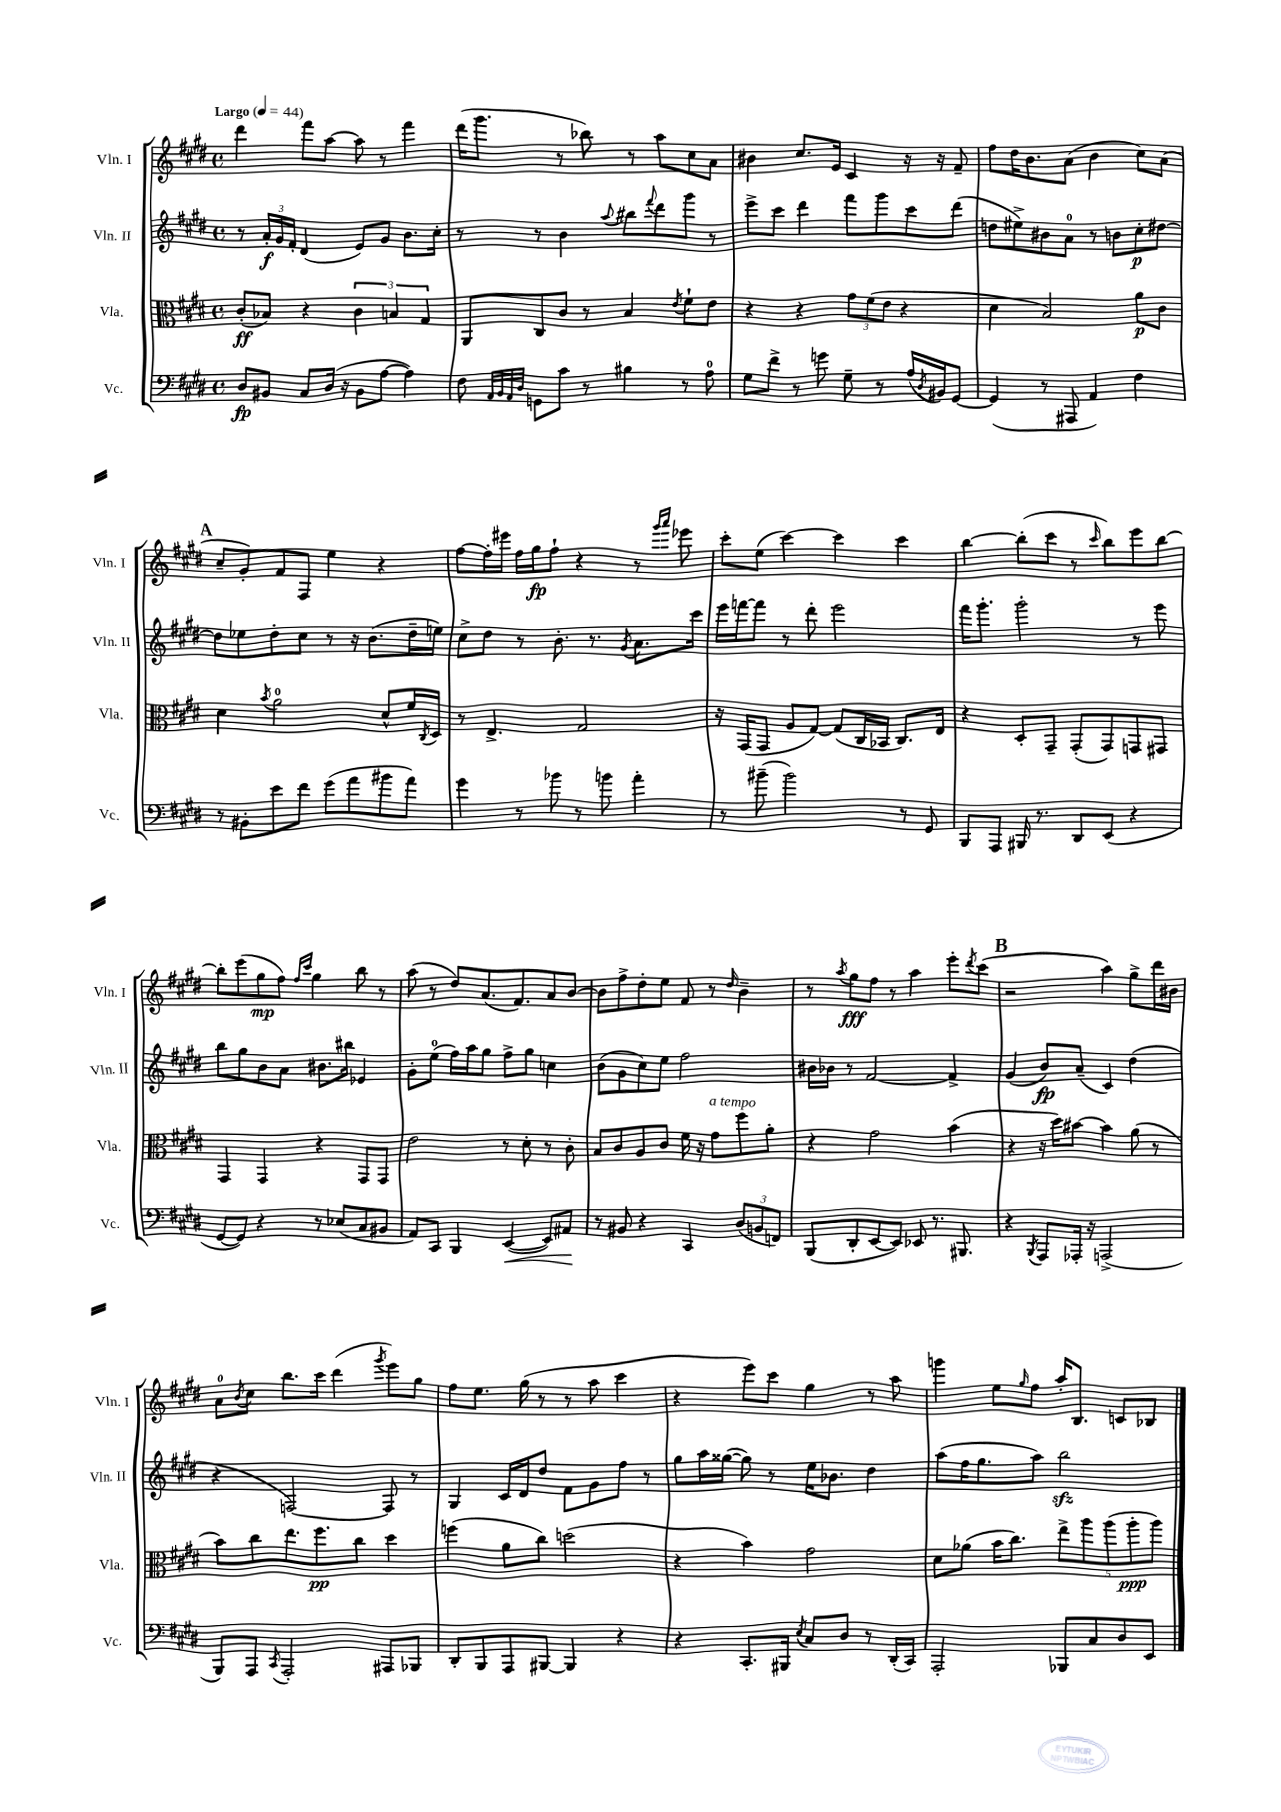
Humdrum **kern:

**kern	**dynam	**kern	**dynam	**kern	**dynam	**kern	**dynam
*part4	*part4	*part3	*part3	*part2	*part2	*part1	*part1
*staff4	*staff4	*staff3	*staff3	*staff2	*staff2	*staff1	*staff1
*I"Vc.	*	*I"Vla.	*	*I"Vln. II	*	*I"Vln. I	*
*I'Vc.	*	*I'Vla.	*	*I'Vln. II	*	*I'Vln. I	*
*clefF4	*	*clefC3	*	*clefG2	*	*clefG2	*
*k[f#c#g#d#]	*	*k[f#c#g#d#]	*	*k[f#c#g#d#]	*	*k[f#c#g#d#]	*
*M4/4	*	*M4/4	*	*M4/4	*	*M4/4	*
*met(c)	*	*met(c)	*	*met(c)	*	*met(c)	*
*MM44	*	*MM44	*	*MM44	*	*MM44	*
=1	=1	=1	=1	=1	=1	=1	=1
!	!	!	!	!	!	!LO:TX:a:B:t=Largo	!
8D#/L	fp	(8c#'/L	ff	8r	.	4ddd#\	.
8BB#X/J	.	8B-X/J)	.	24a'/LL	f	.	.
.	.	.	.	24g#/	.	.	.
.	.	.	.	24f#'/JJ	.	.	.
8C#/L	.	4r	.	(4d#/	.	8fff#\L	.
(16D#/Jk	.	.	.	.	.	[8aa\J	.
16r	.	.	.	.	.	.	.
8BB#\L	.	6c#\	.	8e/L)	.	8aa\]	.
[8A\J	.	.	.	8g#/J	.	8r	.
.	.	6Bn/	.	.	.	.	.
4A\])	.	.	.	8.b\L	.	4fff#\	.
.	.	6G#/	.	.	.	.	.
.	.	.	.	16cc#'\Jk	.	.	.
=2	=2	=2	=2	=2	=2	=2	=2
8F#\	.	8AA/L	.	8r	.	(16ddd#\KL	.
.	.	.	.	.	.	8.ggg#\J	.
32qqAA/LLL	.	.	.	.	.	.	.
32qqBB/	.	.	.	.	.	.	.
32qqAA/	.	.	.	.	.	.	.
32qqD#/JJJ	.	.	.	.	.	.	.
8GGn\L	.	8C#/	.	8r	.	.	.
8c#\J	.	8c#/J	.	4b\	.	8r	.
8r	.	8r	.	.	.	8bb-X\)	.
.	.	.	.	8qqaa/	.	.	.
4B#X\	.	4B/	.	8bb#X\L	.	8r	.
.	.	.	.	8qqfff#/	.	.	.
.	.	.	.	8ddd#\	.	8aa\L	.
.	.	8qe/	.	.	.	.	.
8r	.	8f#`\L	.	8ggg#\J	.	8cc#\	.
8A\	.	8e\J	.	8r	.	8a\J	.
=3	=3	=3	=3	=3	=3	=3	=3
8G#\L	.	4r	.	8eee^\L	.	4b#X\	.
8f#^\J	.	.	.	8ccc#\J	.	.	.
8r	.	4r	.	4ddd#\	.	8.cc#/L	.
8gn\	.	.	.	.	.	.	.
.	.	.	.	.	.	16e/Jk	.
8G#~\	.	12g#\L	.	8fff#\L	.	4c#/	.
.	.	(12f#\	.	.	.	.	.
8r	.	.	.	8ggg#\	.	.	.
.	.	12e\J	.	.	.	.	.
(16A/LL	.	4r	.	8ccc#\	.	16r	.
8qD#/	.	.	.	.	.	.	.
16BB#X/J)	.	.	.	.	.	16r	.
[8GG#/J	.	.	.	(8ddd#\J	.	8f#~/	.
=4	=4	=4	=4	=4	=4	=4	=4
(4GG#/]	.	4d#\	.	8ddn\L	.	8ff#\L	.
.	.	.	.	8ee#X^\)	.	16dd#\K	.
.	.	.	.	.	.	8.b\	.
8r	.	2B/)	.	8b#X\	.	.	.
8AAA#X/	.	.	.	8a\J	.	(8a\J	.
4AA/)	.	.	.	8r	.	4b\	.
.	.	.	.	8bn\L	.	.	.
4F#\	.	8a\L	p	8cc#'\	p	8cc#\L)	.
.	.	8c#\J	.	[8dd#X\J	.	(8a\J	.
!!LO:LB:g=z
!!LO:REH:place=s1:t=A
=5	=5	=5	=5	=5	=5	=5	=5
8r	.	4d#\	.	8dd#\L]	.	8cc#~/L	.
8BB#X'\L	.	.	.	8ee-X\	.	8g#'/)	.
.	.	8qb/	.	.	.	.	.
8e\	.	2a\	.	8dd#'\	.	8f#/	.
8f#\J	.	.	.	8cc#\J	.	8F#/J	.
(8g#\L	.	.	.	8r	.	4ee\	.
8a\	.	.	.	16r	.	.	.
.	.	.	.	(8.b\L	.	.	.
8b#X\	.	8d#^^/L	.	.	.	4r	.
8a\J)	.	16f#/L	.	16dd#~\L	.	.	.
.	.	8qC#/	.	.	.	.	.
.	.	16D#/JJ	.	16een\JJ)	.	.	.
=6	=6	=6	=6	=6	=6	=6	=6
4g#\	.	8r	.	8cc#^\L	.	[8ff#\L	.
.	.	4.E^/	.	8dd#\J	.	16ff#'\L]	.
.	.	.	.	.	.	16eee#X\JJ	.
8r	.	.	.	8r	.	16ff#\LL	.
.	.	.	.	.	.	16gg#\J	fp
8b-X\	.	.	.	8.b'\	.	8ff#`\J	.
8r	.	2G#/	.	.	.	4r	.
.	.	.	.	8.r	.	.	.
8bn\	.	.	.	.	.	.	.
.	.	.	.	8qg#/	.	.	.
4a'\	.	.	.	8.a\L	.	8r	.
.	.	.	.	.	.	16qqggg#/LL	.
.	.	.	.	.	.	16qqaaa/JJ	.
.	.	.	.	.	.	8eee-X\	.
.	.	.	.	16ccc#\Jk	.	.	.
=7	=7	=7	=7	=7	=7	=7	=7
8r	.	16r	.	16eee\LL	.	8ccc#'\L	.
.	.	(16GG#/KL	.	[16fffn\J	.	.	.
(8b#X~\	.	8GG#/J	.	8fff\J]	.	(8ee\J	.
2b#\)	.	8A/L	.	8r	.	[4ccc#\)	.
.	.	[8G#/J)	.	8ddd#'\	.	.	.
.	.	(8G#/L]	.	2eee\	.	4ccc#\]	.
.	.	16C#/L	.	.	.	.	.
.	.	16BB-X/JJ	.	.	.	.	.
8r	.	8.C#/L)	.	.	.	4ccc#\	.
8GG#/	.	.	.	.	.	.	.
.	.	16E/Jk	.	.	.	.	.
=8	=8	=8	=8	=8	=8	=8	=8
8BBB/L	.	4r	.	16fff#\KL	.	[4bb\	.
.	.	.	.	8.ggg#'\J	.	.	.
8AAA/J	.	.	.	.	.	.	.
16BBB#X/	.	8D#'/L	.	2ggg#'\	.	(8bb'\L]	.
8.r	.	.	.	.	.	.	.
.	.	8GG#~/J	.	.	.	8ccc#\J	.
8DD#/L	.	(8GG#'/L	.	.	.	8r	.
.	.	.	.	.	.	16qqccc#/	.
(8EE/J	.	8GG#/)	.	.	.	8bb\L)	.
4r	.	8GGn/	.	8r	.	8eee\	.
.	.	8GG#X/J	.	8eee\	.	[8bb\J	.
!!LO:LB:g=z
=9	=9	=9	=9	=9	=9	=9	=9
[8GG#/L	.	4GG#/	.	8bb\L	.	8bb'\L]	.
8GG#/J])	.	.	.	8gg#\	.	(8eee\	.
4r	.	4GG#/	.	8b\	.	8gg#\	mp
.	.	.	.	8a\J	.	8ff#\J)	.
.	.	.	.	.	.	16qqff#/LL	.
.	.	.	.	.	.	16qqccc#/JJ	.
8r	.	4r	.	8.b#X\L	.	4gg#\	.
(8E-X/L	.	.	.	.	.	.	.
.	.	.	.	16bb#X\Jk	.	.	.
8C#/	.	8GG#/L	.	4e-X/	.	8bb\	.
8BB#X/J	.	8GG#/J	.	.	.	8r	.
=10	=10	=10	=10	=10	=10	=10	=10
8AA/L)	.	2e\	.	8g#'\L	.	(8aa\	.
8CC#/J	.	.	.	(8ee\J	.	8r	.
4BBB/	.	.	.	16ff#\LL)	.	8dd#/L)	.
.	.	.	.	16aa\J	.	.	.
.	.	.	.	8gg#\J	.	(8.a/	.
!	!LO:HP:b	!	!	!	!	!	!
([4EE/	<	8r	.	8ff#^\L	.	.	.
.	.	.	.	.	.	8.f#/)	.
.	.	8d#'\	.	8gg#\J	.	.	.
8EE/L])	.	8r	.	4ccn\	.	8a/	.
8AA#X/J	.	8c#'\	.	.	.	[8b/J	.
.	[	.	.	.	.	.	.
=11	=11	=11	=11	=11	=11	=11	=11
8r	.	8B/L	.	(8b\L	.	8b\L]	.
8BB#X/	.	8c#/	.	8g#\	.	8ff#^\	.
4r	.	8A/	.	8cc#\)	.	8dd#'\	.
.	.	8c#/J	.	8ee\J	.	8ee\J	.
4CC#/	.	16f#\	.	2ff#\	.	8f#/	.
.	.	16r	.	.	.	.	.
!	!	!LO:TX:a:i:t=a tempo	!	!	!	!	!
.	.	8g#\L	.	.	.	8r	.
.	.	.	.	.	.	16qqdd#/	.
(12D#/L	.	8ff#\	.	.	.	4b~\	.
12BBn/	.	.	.	.	.	.	.
.	.	8a'\J	.	.	.	.	.
12FFn/J)	.	.	.	.	.	.	.
=12	=12	=12	=12	=12	=12	=12	=12
(8BBB/L	.	4r	.	16b#X\LL	.	8r	.
.	.	.	.	16b-X\JJ	.	.	.
.	.	.	.	.	.	8qaa/	.
8DD#'/	.	.	.	8r	.	8gg#\L	fff
[8EE/	.	2g#\	.	[2f#/	.	8ff#\J	.
8EE/J])	.	.	.	.	.	8r	.
8EE-X/	.	.	.	.	.	4aa\	.
8.r	.	.	.	.	.	.	.
.	.	(4b\	.	4f#^/]	.	8eee'\L	.
8.BBB#X/	.	.	.	.	.	.	.
.	.	.	.	.	.	8qddd#/	.
.	.	.	.	.	.	(8ccc#\J	.
!!LO:REH:place=s1:t=B
=13	=13	=13	=13	=13	=13	=13	=13
4r	.	4r	.	(4g#/	.	2r	.
8qBBB/	.	.	.	.	.	.	.
8AAA/L	.	16r	.	8b/L)	fp	.	.
.	.	16dd#\KL)	.	.	.	.	.
16AAA-X'/Jk	.	[8b#X\J	.	(8a~/J	.	.	.
16r	.	.	.	.	.	.	.
(2AAAn^/	.	4b#\]	.	4c#/)	.	4aa\)	.
.	.	(8a\	.	(4dd#\	.	8gg#^\L	.
.	.	8r	.	.	.	16ddd#\L	.
.	.	.	.	.	.	16b#X\JJ	.
!!LO:LB:g=z
=14	=14	=14	=14	=14	=14	=14	=14
8BBB/L)	.	8b\L)	.	4r	.	8a\L	.
.	.	.	.	.	.	8qb/	.
8AAA/J	.	8cc#\	.	.	.	8cc#\J	.
8qCC#/	.	.	.	.	.	.	.
2AAA'/	.	8.ee\	.	[2Fn/)	.	8.bb\L	.
.	.	8.ff#\	pp	.	.	16ccc#\Jk	.
.	.	.	.	.	.	(4ddd#\	.
.	.	8cc#\J	.	.	.	.	.
.	.	.	.	.	.	8qggg#/	.
8AAA#X/L	.	4dd#\	.	8F/]	.	8eee\L)	.
8BBB-X/J	.	.	.	8r	.	8gg#\J	.
=15	=15	=15	=15	=15	=15	=15	=15
8DD#'/L	.	(4ffn\	.	4G#/	.	8ff#\L	.
8BBB/	.	.	.	.	.	8.ee\J	.
8AAA/	.	8a\L	.	16c#/LL	.	.	.
.	.	.	.	16d#/J	.	(16gg#\	.
[8BBB#X/J	.	8cc#\J)	.	8dd#/J	.	8r	.
4BBB#/]	.	(2ddn\	.	8f#\L	.	8r	.
.	.	.	.	8g#\	.	8aa\	.
4r	.	.	.	8ff#\J	.	4ccc#\	.
.	.	.	.	8r	.	.	.
=16	=16	=16	=16	=16	=16	=16	=16
4r	.	4r	.	8gg#\L	.	4r	.
.	.	.	.	16aa\L	.	.	.
.	.	.	.	([16gg##X\JJ	.	.	.
8.CC#'/L	.	4b\)	.	8gg##\])	.	8eee\L)	.
.	.	.	.	8r	.	8ccc#\J	.
16BBB#X/Jk	.	.	.	.	.	.	.
8qE/	.	.	.	.	.	.	.
8C#/L	.	2g#\	.	16ee\KL	.	4gg#\	.
.	.	.	.	8.b-X\J	.	.	.
8D#/J	.	.	.	.	.	.	.
8r	.	.	.	4dd#\	.	8r	.
(16DD#'/LL	.	.	.	.	.	8aa\	.
16CC#/JJ)	.	.	.	.	.	.	.
=17	=17	=17	=17	=17	=17	=17	=17
2AAA'/	.	8d#\L	.	(8aa\L	.	4gggn\	.
.	.	(8a-X\J	.	16ff#\K	.	.	.
.	.	.	.	8.gg#\	.	.	.
.	.	16b\KL	.	.	.	8ee\L	.
.	.	8.cc#\J)	.	.	.	.	.
.	.	.	.	.	.	16qqgg#/	.
.	.	.	.	8aa\J)	.	8ff#\J	.
8BBB-X/L	.	10ee^\L	.	2bbzz\	.	16aa'/KL	.
.	.	.	.	.	.	8.B/J	.
.	.	10aa\	.	.	.	.	.
8C#/	.	.	.	.	.	.	.
.	.	(10aa\	.	.	.	.	.
8D#/	.	.	.	.	.	8cn/L	.
.	.	10aa'\	ppp	.	.	.	.
8EE/J	.	.	.	.	.	8B-X/J	.
.	.	10aa\J)	.	.	.	.	.
==	==	==	==	==	==	==	==
*-	*-	*-	*-	*-	*-	*-	*-
